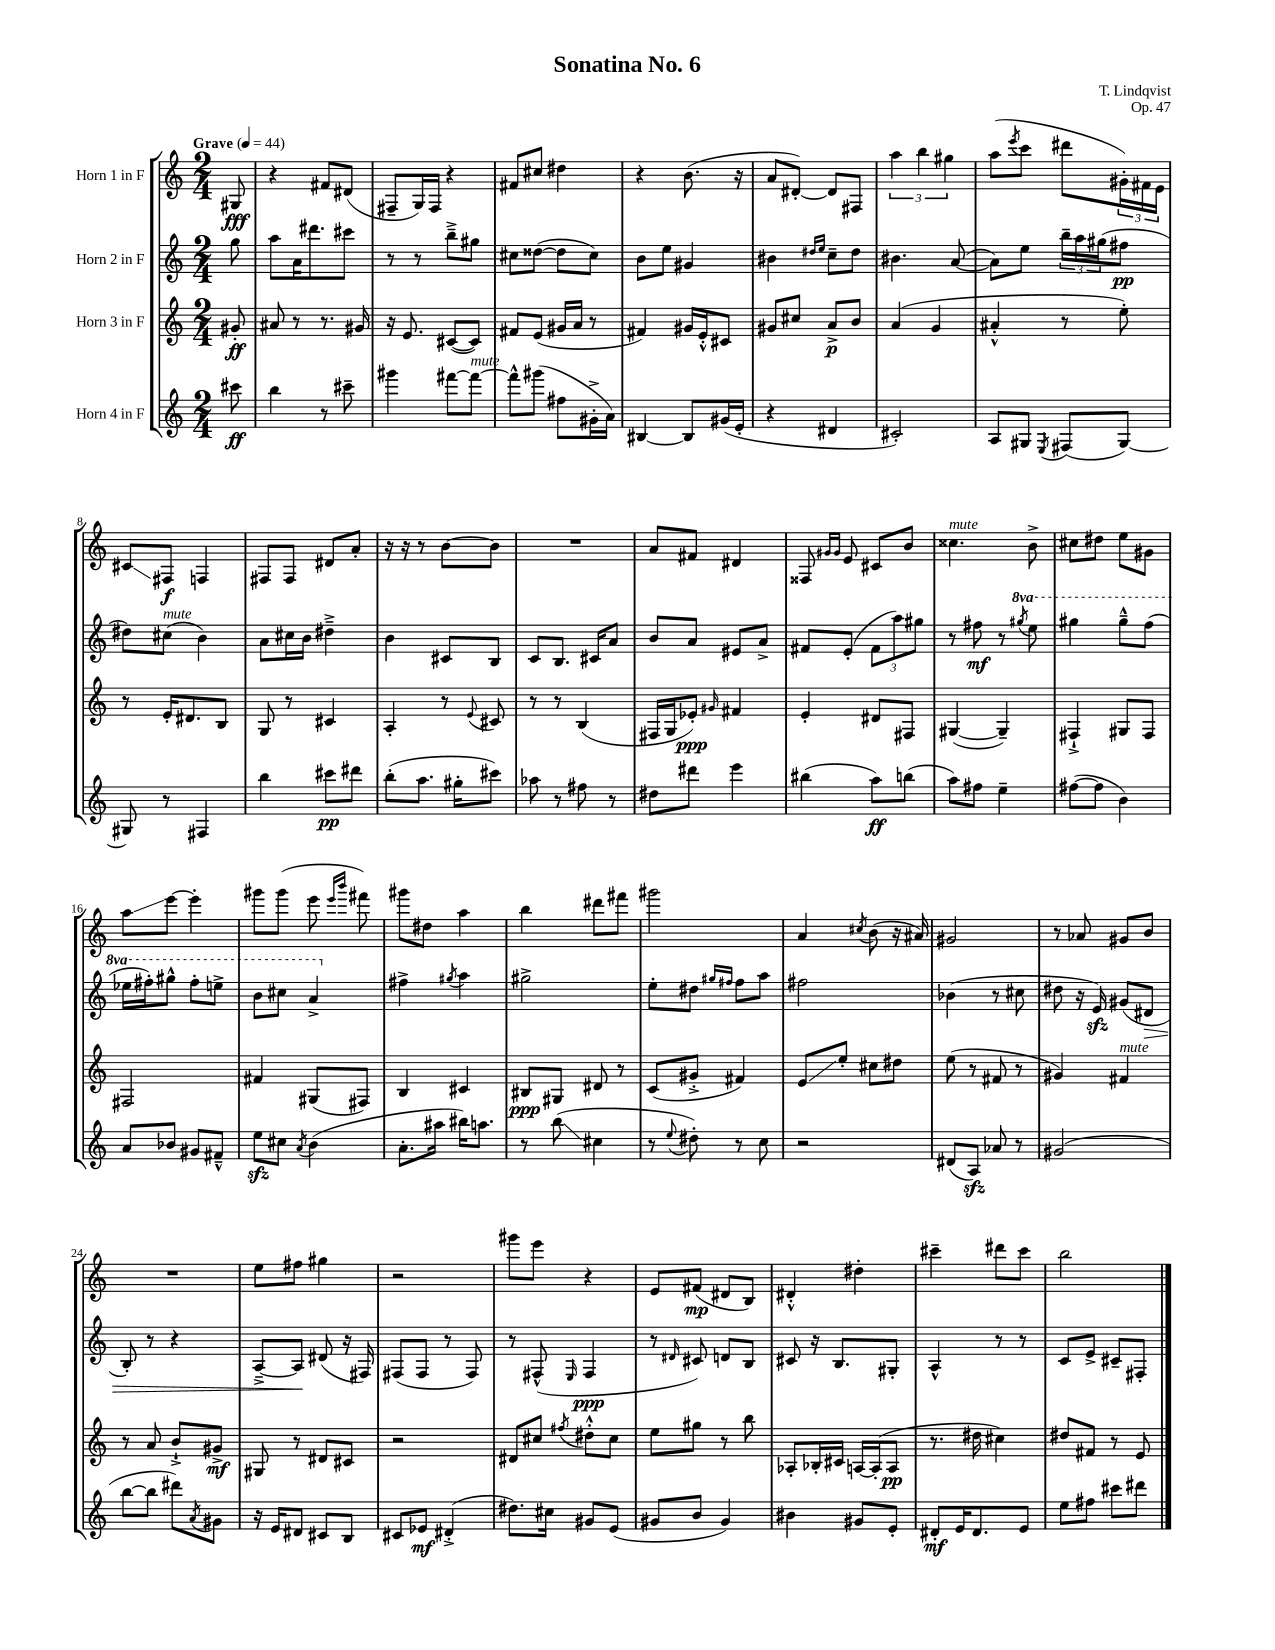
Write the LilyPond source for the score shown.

\header { title = "Sonatina No. 6" composer = "T. Lindqvist" opus = "Op. 47" }
<<
\new StaffGroup <<
\new Staff = "s0" \with { instrumentName = "Horn 1 in F" } {
    \clef treble \key c \major \numericTimeSignature \time 2/4 \partial 8 \tempo "Grave" 4 = 44
    gis8\fff |
    r4 fis'8 dis'8( |
    fis8-- g16) fis16 r4 |
    fis'8 cis''8 dis''4 |
    r4 b'8.( r16 |
    a'8 dis'8~-.) dis'8 fis8 |
    \tuplet 3/2 { a''4 b''4 gis''4 } |
    a''8( \acciaccatura { e'''8 } c'''8 dis'''8 \tuplet 3/2 { gis'16-.) fis'16 e'16 } |
    cis'8\glissando fis8\f f4 |
    fis8 fis8 dis'8 a'8-. |
    r16 r16 r8 b'8~ b'8 |
    R2 |
    a'8 fis'8 dis'4 |
    fisis8 \grace { gis'16 gis'16 } e'8 cis'8 b'8 |
    cisis''4.^\markup { \italic "mute" } b'8-> |
    cis''8 dis''8 e''8 gis'8 |
    a''8\glissando e'''8~ e'''4-. |
    gis'''8 gis'''8( e'''8 \grace { e'''16 b'''16 } fis'''8) |
    gis'''8 dis''8 a''4 |
    b''4 dis'''8 fis'''8 |
    gis'''2 |
    a'4 \acciaccatura { cis''8 } b'8( r16 ais'16) |
    gis'2 |
    r8 aes'8 gis'8 b'8 |
    R2 |
    e''8 fis''8 gis''4 |
    r2 |
    gis'''8 e'''8 r4 |
    e'8 fis'8\mp( dis'8 b8) |
    dis'4-.-^ dis''4-. |
    cis'''4-- dis'''8 cis'''8 |
    b''2 \bar "|." |
}
\new Staff = "s1" \with { instrumentName = "Horn 2 in F" } {
    \clef treble \key c \major \numericTimeSignature \time 2/4 \set Staff.ottavationMarkups = #ottavation-simple-ordinals \partial 8
    g''8 |
    a''8 a'16 dis'''8. cis'''8 |
    r8 r8 b''8---> gis''8 |
    cis''8 disis''8~( disis''8 cis''8) |
    b'8 e''8 gis'4 |
    bis'4 \grace { dis''16 e''16 } c''8-- dis''8 |
    bis'4. a'8~( |
    a'8) e''8 \tuplet 3/2 { b''16-- a''16 gis''16( } fis''8\pp |
    dis''8) cis''8^\markup { \italic "mute" }( b'4) |
    a'8 cis''16 b'16 dis''4---> |
    b'4 cis'8 b8 |
    c'8 b8. cis'16 a'8 |
    b'8 a'8 eis'8 a'8-> |
    fis'8 e'8-.( \tuplet 3/2 { fis'8 a''8) gis''8 } |
    r8 fis''8\mf r8 \ottava #1 \acciaccatura { gis'''8 } e'''8 |
    gis'''4 gis'''8---^ f'''8( |
    ees'''16 fis'''16-.) gis'''8-^ fis'''8-. e'''8-> |
    b''8 cis'''8 a''4-> \ottava #0 |
    fis''4-> \acciaccatura { gis''8 } a''4 |
    gis''2-> |
    e''8-. dis''8 \grace { gis''16 fis''16 } fis''8 a''8 |
    fis''2 |
    bes'4( r8 cis''8 |
    dis''8 r16 e'16\sfz) gis'8( dis'8\> |
    b8-.) r8 r4 |
    a8~---> a8\! dis'8( r16 fis16) |
    fis8( fis8 r8 fis8) |
    r8 fis8-^( \grace { e16 } fis4\ppp |
    r8 \grace { dis'16 } cis'8) d'8 b8 |
    cis'8 r16 b8. gis8-. |
    a4-^ r8 r8 |
    c'8 e'8-> cis'8-- fis8-. \bar "|." |
}
\new Staff = "s2" \with { instrumentName = "Horn 3 in F" } {
    \clef treble \key c \major \numericTimeSignature \time 2/4 \partial 8
    gis'8-.\ff |
    ais'8 r8 r8. gis'16 |
    r16 e'8. cis'8~( cis'8) |
    fis'8 e'8( gis'16 a'16 r8 |
    fis'4) gis'16 e'16-.-^ cis'8 |
    gis'8 cis''8 a'8->\p b'8 |
    a'4( g'4 |
    ais'4-.-^ r8 e''8-.) |
    r8 e'16-. dis'8. b8 |
    g8 r8 cis'4 |
    a4-. r8 \appoggiatura { e'8 } cis'8 |
    r8 r8 b4( |
    fis16 g16 ees'8-.\ppp) \grace { gis'16 } fis'4 |
    e'4-. dis'8 fis8 |
    gis4~( gis4--) |
    fis4-!-> gis8 fis8 |
    fis2 |
    fis'4 gis8( fis8) |
    b4 cis'4 |
    bis8\ppp gis8 dis'8 r8 |
    c'8( gis'8-.-> fis'4) |
    e'8\glissando e''8-. cis''8 dis''8 |
    e''8( r8 fis'8 r8 |
    gis'4) fis'4^\markup { \italic "mute" } |
    r8 a'8 b'8-!-> gis'8->\mf |
    gis8 r8 dis'8 cis'8 |
    r2 |
    dis'8 cis''8 \acciaccatura { fis''8 } dis''8-.-^ cis''8 |
    e''8 gis''8 r8 b''8 |
    aes8-. bes16-. cis'16 a16~ a16-.( a8\pp |
    r8. dis''16 cis''4) |
    dis''8 fis'8 r8 e'8 \bar "|." |
}
\new Staff = "s3" \with { instrumentName = "Horn 4 in F" } {
    \clef treble \key c \major \numericTimeSignature \time 2/4 \partial 8
    cis'''8\ff |
    b''4 r8 cis'''8-- |
    gis'''4 fis'''8~ fis'''8~^\markup { \italic "mute" } |
    fis'''8-^ gis'''8( fis''8 gis'16-.-> a'16) |
    bis4~ bis8 gis'16( e'16-. |
    r4 dis'4 |
    cis'2-.) |
    a8 gis8 \acciaccatura { e8 } fis8( gis8~) |
    gis8 r8 fis4 |
    b''4 cis'''8\pp dis'''8 |
    b''8-.( a''8. gis''16-. cis'''8) |
    aes''8 r8 fis''8 r8 |
    dis''8 dis'''8 e'''4 |
    bis''4( a''8\ff) b''8( |
    a''8) fis''8 e''4-- |
    fis''8~( fis''8 b'4) |
    a'8 bes'8 gis'8 fis'8---^ |
    e''8\sfz cis''8 \acciaccatura { a'8 } b'4( |
    a'8.-. ais''16 bis''16) a''8. |
    r8 b''8\glissando( cis''4 |
    r8 \appoggiatura { e''8 } dis''8-.) r8 c''8 |
    r2 |
    dis'8( a8\sfz) aes'8 r8 |
    gis'2( |
    b''8~ b''8 dis'''8) \acciaccatura { a'8 } gis'8 |
    r16 e'16 dis'8 cis'8 b8 |
    cis'8 ees'8\mf dis'4-.->( |
    dis''8.) cis''16 gis'8 e'8( |
    gis'8 b'8 gis'4) |
    bis'4 gis'8 e'8-. |
    dis'8-.\mf e'16 dis'8. e'8 |
    e''8 fis''8 cis'''8 dis'''8 \bar "|." |
}
>>
>>
